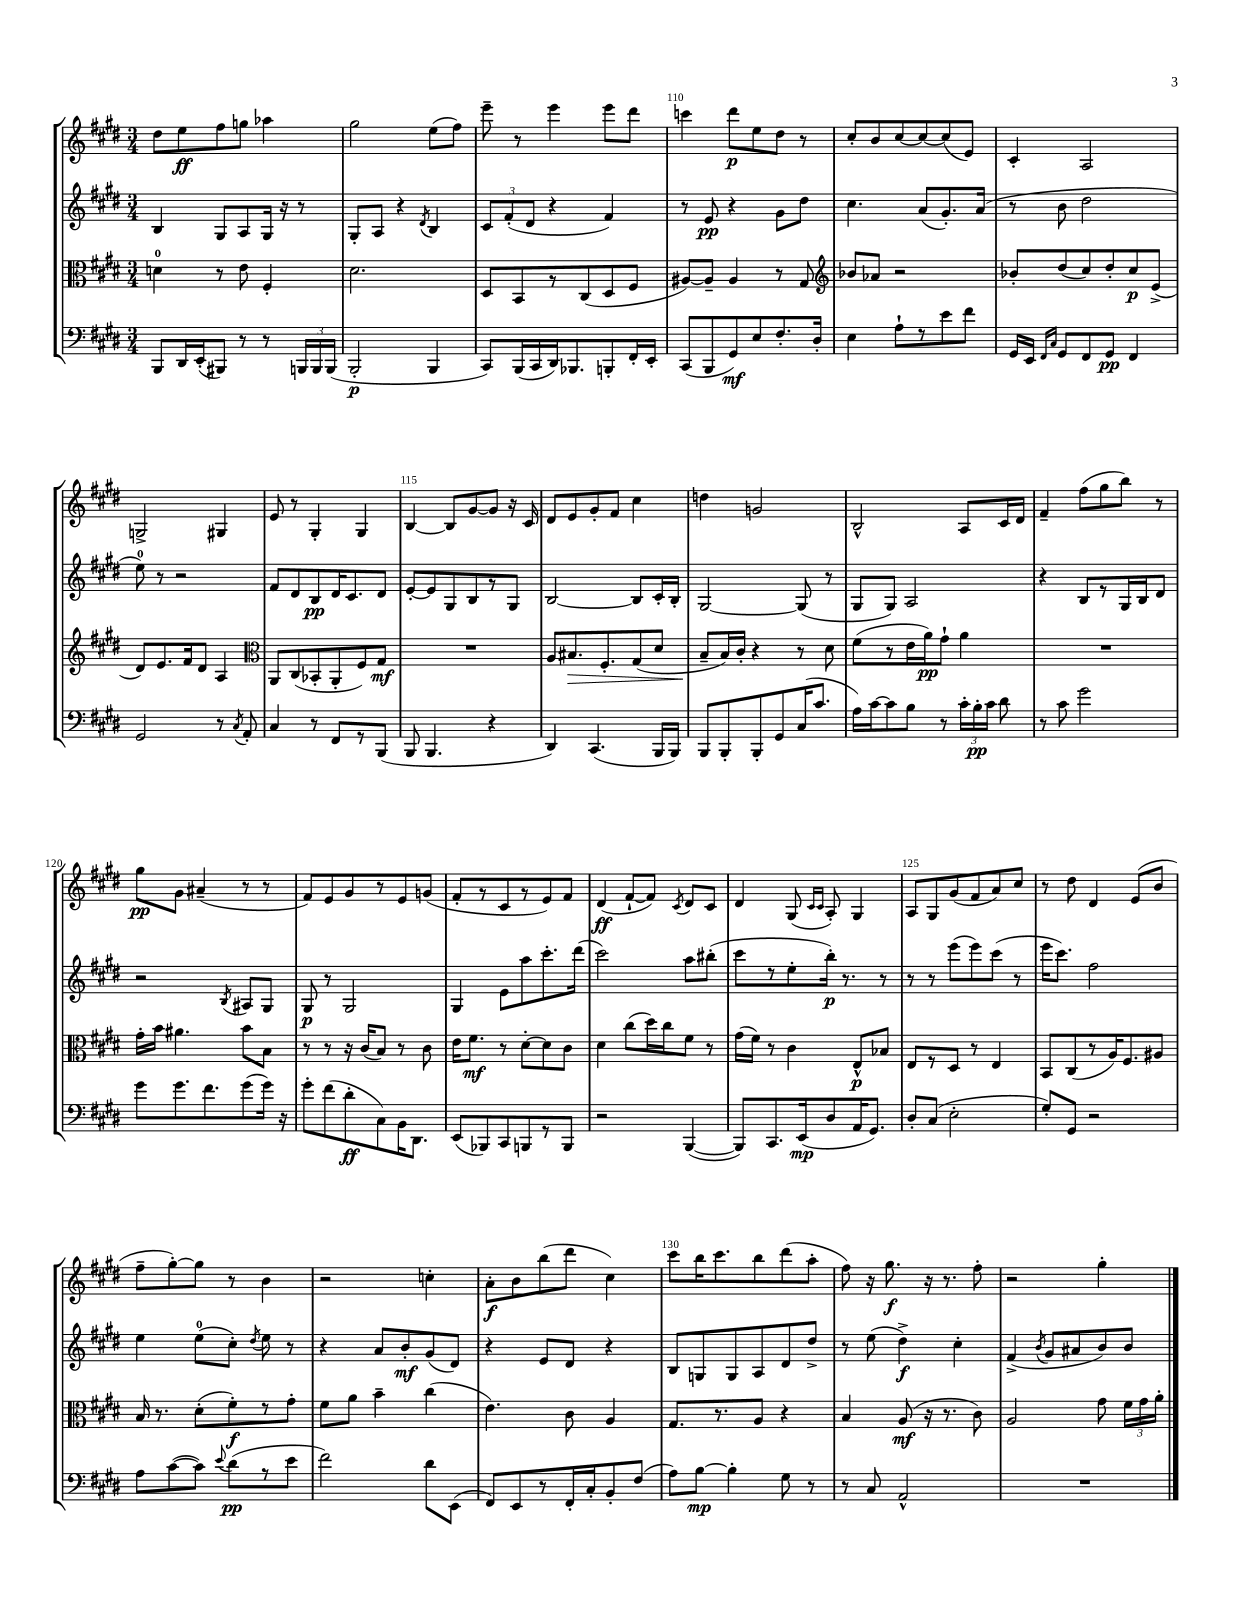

**kern	**dynam	**kern	**dynam	**kern	**dynam	**kern	**dynam
*part4	*part4	*part3	*part3	*part2	*part2	*part1	*part1
*staff4	*staff4	*staff3	*staff3	*staff2	*staff2	*staff1	*staff1
*clefF4	*	*clefC3	*	*clefG2	*	*clefG2	*
*k[f#c#g#d#]	*	*k[f#c#g#d#]	*	*k[f#c#g#d#]	*	*k[f#c#g#d#]	*
*M3/4	*	*M3/4	*	*M3/4	*	*M3/4	*
=107	=107	=107	=107	=107	=107	=107	=107
8BBB/L	.	4dn\	.	4B/	.	8dd#\L	.
16DD#/L	.	.	.	.	.	8ee\	ff
(16EE'/J	.	.	.	.	.	.	.
8BBB#X/J)	.	8r	.	8G#/L	.	8ff#\	.
8r	.	8e\	.	8A/	.	8ggn\J	.
8r	.	4F#'/	.	16G#/Jk	.	4aa-X\	.
.	.	.	.	16r	.	.	.
24BBBn/LL	.	.	.	8r	.	.	.
24BBB/	.	.	.	.	.	.	.
(24BBB/JJ	.	.	.	.	.	.	.
=108	=108	=108	=108	=108	=108	=108	=108
2BBB'/	p	2.d#\	.	8G#'/L	.	2gg#\	.
.	.	.	.	8A/J	.	.	.
.	.	.	.	4r	.	.	.
.	.	.	.	8qd#/	.	.	.
4BBB/	.	.	.	4B/	.	(8ee\L	.
.	.	.	.	.	.	8ff#\J)	.
=109	=109	=109	=109	=109	=109	=109	=109
8CC#/L)	.	8D#/L	.	12c#/L	.	8eee~\	.
.	.	.	.	(12f#'/	.	.	.
(16BBB/L	.	8BB/	.	.	.	8r	.
.	.	.	.	12d#/J	.	.	.
16CC#/	.	.	.	.	.	.	.
16DD#/J)	.	8r	.	4r	.	4eee\	.
8.BBB-X/	.	.	.	.	.	.	.
.	.	(8C#/	.	.	.	.	.
8BBBn'/	.	8D#/	.	4f#/)	.	8eee\L	.
16FF#'/L	.	8F#/J	.	.	.	8ddd#\J	.
16EE'/JJ	.	.	.	.	.	.	.
=110	=110	=110	=110	=110	=110	=110	=110
(8CC#/L	.	[8A#X/L)	.	8r	.	4cccn\	.
8BBB/	.	8A#~/J]	.	8e/	pp	.	.
8GG#/)	mf	4A#/	.	4r	.	8ddd#\L	p
8E/	.	.	.	.	.	8ee\	.
8.F#'/	.	8r	.	8g#\L	.	8dd#\J	.
.	.	8G#/	.	8dd#\J	.	8r	.
16D#'/Jk	.	.	.	.	.	.	.
=111	=111	=111	=111	=111	=111	=111	=111
*	*	*clefG2	*	*	*	*	*
4E\	.	8b-X/L	.	4.cc#\	.	8cc#'/L	.
.	.	8a-X/J	.	.	.	8b/	.
8A`\L	.	2r	.	.	.	[8cc#/	.
8r	.	.	.	(8a/L	.	8cc#/_	.
8e\	.	.	.	8.g#'/)	.	(8cc#/]	.
8f#\J	.	.	.	.	.	8e/J)	.
.	.	.	.	(16a/Jk	.	.	.
=112	=112	=112	=112	=112	=112	=112	=112
16GG#/LL	.	8b-X'/L	.	8r	.	4c#'/	.
16EE/JJ	.	.	.	.	.	.	.
16qqFF#/LL	.	.	.	.	.	.	.
16qqC#/JJ	.	.	.	.	.	.	.
8GG#/L	.	(8dd#/	.	8b\	.	.	.
8FF#/	.	8cc#/)	.	2dd#\	.	2A/	.
8GG#/J	pp	8dd#'/	.	.	.	.	.
4FF#/	.	8cc#/	p	.	.	.	.
.	.	(8e^/J	.	.	.	.	.
!!LO:LB:g=z
=113	=113	=113	=113	=113	=113	=113	=113
2GG#/	.	8d#/L)	.	8ee\)	.	2Gn^/	.
.	.	8.e/	.	8r	.	.	.
.	.	.	.	2r	.	.	.
.	.	16f#/k	.	.	.	.	.
.	.	8d#/J	.	.	.	.	.
8r	.	4A/	.	.	.	4G#X/	.
8qC#/	.	.	.	.	.	.	.
8AA'/	.	.	.	.	.	.	.
=114	=114	=114	=114	=114	=114	=114	=114
*	*	*clefC3	*	*	*	*	*
4C#/	.	8AA/L	.	8f#/L	.	8e/	.
.	.	(8C#/	.	8d#/	.	8r	.
8r	.	8BB-X'/	.	8B/	pp	4G#'/	.
8FF#/L	.	8AA'/	.	16d#/K	.	.	.
.	.	.	.	8.c#/	.	.	.
8r	.	8F#/)	.	.	.	4G#/	.
(8BBB/J	.	8G#/J	mf	8d#/J	.	.	.
=115	=115	=115	=115	=115	=115	=115	=115
8BBB/	.	2.r	.	[8e'/L	.	[4B/	.
4.BBB/	.	.	.	8e/]	.	.	.
.	.	.	.	8G#/	.	8B/L]	.
.	.	.	.	8B/	.	[8g#/	.
4r	.	.	.	8r	.	8g#/J]	.
.	.	.	.	8G#/J	.	16r	.
.	.	.	.	.	.	16c#/	.
=116	=116	=116	=116	=116	=116	=116	=116
4DD#/)	.	8A/L	.	[2B/	.	8d#/L	.
!	!	!	!LO:HP:b	!	!	!	!
.	.	8.B#X/	>	.	.	8e/	.
(4.CC#/	.	.	.	.	.	8g#'/	.
.	.	8.F#'/	.	.	.	.	.
.	.	.	.	.	.	8f#/J	.
.	.	(8G#/	.	8B/L]	.	4cc#\	.
16BBB/LL	.	8d#/J	.	16c#'/L	.	.	.
16BBB/JJ)	.	.	.	16B'/JJ	.	.	.
=117	=117	=117	=117	=117	=117	=117	=117
8BBB/L	.	8B~/L	.	[2G#/	.	4ddn\	.
8BBB'/	.	16B/L)	]	.	.	.	.
.	.	16c#'/JJ	.	.	.	.	.
8BBB'/	.	4r	.	.	.	2gn/	.
8GG#/	.	.	.	.	.	.	.
(16C#/K	.	8r	.	(8G#/]	.	.	.
8.c#/J	.	.	.	.	.	.	.
.	.	8d#\	.	8r	.	.	.
=118	=118	=118	=118	=118	=118	=118	=118
16A\LL)	.	(8f#\L	.	8G#/L	.	2B^^/	.
[16c#\J	.	.	.	.	.	.	.
8c#\]	.	8r	.	8G#/J)	.	.	.
8B\J	.	16e\L	.	2A/	.	.	.
.	.	16a\J)	pp	.	.	.	.
8r	.	8g#`\J	.	.	.	.	.
24c#'\LL	.	4a\	.	.	.	8A/L	.
24B'\	pp	.	.	.	.	.	.
24c#\JJ	.	.	.	.	.	.	.
8d#\	.	.	.	.	.	16c#/L	.
.	.	.	.	.	.	16d#/JJ	.
=119	=119	=119	=119	=119	=119	=119	=119
8r	.	2.r	.	4r	.	4f#~/	.
8c#\	.	.	.	.	.	.	.
2g#\	.	.	.	8B/L	.	(8ff#\L	.
.	.	.	.	8r	.	8gg#\	.
.	.	.	.	16G#/L	.	8bb\J)	.
.	.	.	.	16B/J	.	.	.
.	.	.	.	8d#/J	.	8r	.
!!LO:LB:g=z
=120	=120	=120	=120	=120	=120	=120	=120
8g#\L	.	16g#'\LL	.	2r	.	8gg#\L	pp
.	.	16b\JJ	.	.	.	.	.
8.g#\	.	4.a#X\	.	.	.	8g#\J	.
.	.	.	.	.	.	(4a#X~/	.
8.f#\	.	.	.	.	.	.	.
.	.	.	.	8qB/	.	.	.
(8g#\	.	8b\L	.	8A#X/L	.	8r	.
16g#\Jk)	.	8B\J	.	8G#/J	.	8r	.
16r	.	.	.	.	.	.	.
=121	=121	=121	=121	=121	=121	=121	=121
8g#'\L	.	8r	.	8G#/	p	8f#/L)	.
(8f#\	.	8r	.	8r	.	8e/	.
8d#'\	ff	16r	.	2G#/	.	8g#/	.
.	.	(16c#/KL	.	.	.	.	.
8C#\)	.	8B/J)	.	.	.	8r	.
16BB\K	.	8r	.	.	.	8e/	.
8.DD#\J	.	.	.	.	.	.	.
.	.	8c#\	.	.	.	(8gn/J	.
=122	=122	=122	=122	=122	=122	=122	=122
(8EE/L	.	16e\KL	.	4G#/	.	8f#'/L	.
.	.	8.f#\J	mf	.	.	.	.
8BBB-X/)	.	.	.	.	.	8r	.
8CC#/	.	8r	.	8e\L	.	8c#/	.
8BBBn/	.	[8d#'\L	.	8aa\	.	8r	.
8r	.	8d#\]	.	8.ccc#'\	.	8e/)	.
8BBB/J	.	8c#\J	.	.	.	8f#/J	.
.	.	.	.	(16ddd#\Jk	.	.	.
=123	=123	=123	=123	=123	=123	=123	=123
2r	.	4d#\	.	2ccc#\)	.	(4d#/	ff
.	.	(8cc#\L	.	.	.	[8f#`/L	.
.	.	16dd#\L)	.	.	.	8f#/J])	.
.	.	16cc#\J	.	.	.	.	.
.	.	.	.	.	.	8qc#/	.
([4BBB/	.	8f#\J	.	8aa\L	.	8d#/L	.
.	.	8r	.	(8bb#X'\J	.	8c#/J	.
=124	=124	=124	=124	=124	=124	=124	=124
8BBB/L])	.	(16g#\LL	.	8ccc#\L	.	4d#/	.
.	.	16f#\JJ)	.	.	.	.	.
8.CC#/	.	8r	.	8r	.	.	.
.	.	4c#\	.	8ee'\	.	(8G#/	.
(16EE/k	mp	.	.	.	.	.	.
.	.	.	.	.	.	16qqc#/LL	.
.	.	.	.	.	.	16qqc#/JJ	.
8D#/	.	.	.	16bb'\Jk)	p	8A'/)	.
.	.	.	.	8.r	.	.	.
16AA/K	.	8E^^/L	p	.	.	4G#/	.
8.GG#/J)	.	.	.	.	.	.	.
.	.	8B-X/J	.	8r	.	.	.
=125	=125	=125	=125	=125	=125	=125	=125
8D#'/L	.	8E/L	.	8r	.	8A/L	.
(8C#/J	.	8r	.	8r	.	8G#/	.
2E'\	.	8D#/J	.	(8eee\L	.	(8g#/	.
.	.	8r	.	8eee\)	.	8f#/	.
.	.	4E/	.	(8ccc#\J	.	8a/)	.
.	.	.	.	8r	.	8cc#/J	.
=126	=126	=126	=126	=126	=126	=126	=126
8G#'/L)	.	8BB/L	.	16eee\KL	.	8r	.
.	.	.	.	8.ccc#\J)	.	.	.
8GG#/J	.	(8C#/	.	.	.	8dd#\	.
2r	.	8r	.	2ff#\	.	4d#/	.
.	.	16A/K)	.	.	.	.	.
.	.	8.F#/	.	.	.	.	.
.	.	.	.	.	.	(8e/L	.
.	.	8A#X/J	.	.	.	8b/J	.
!!LO:LB:g=z
=127	=127	=127	=127	=127	=127	=127	=127
8A\L	.	16B/	.	4ee\	.	8ff#~\L	.
.	.	8.r	.	.	.	.	.
([8c#\	.	.	.	.	.	[8gg#'\)	.
8c#\J])	.	(8d#'\L	.	(8ee\L	.	8gg#\J]	.
8qqe/	.	.	.	.	.	.	.
(8d#\L	pp	8f#'\)	f	8cc#'\J)	.	8r	.
.	.	.	.	8qdd#/	.	.	.
8r	.	8r	.	8ee\	.	4b\	.
8e\J	.	8g#'\J	.	8r	.	.	.
=128	=128	=128	=128	=128	=128	=128	=128
2f#\)	.	8f#\L	.	4r	.	2r	.
.	.	8a\J	.	.	.	.	.
.	.	4b~\	.	8a/L	.	.	.
.	.	.	.	8b'/	mf	.	.
8d#\L	.	(4cc#\	.	(8g#/	.	4ccn'\	.
(8EE\J	.	.	.	8d#/J)	.	.	.
=129	=129	=129	=129	=129	=129	=129	=129
8FF#/L)	.	4.e\)	.	4r	.	8a'\L	f
8EE/	.	.	.	.	.	8b\	.
8r	.	.	.	8e/L	.	(8bb\	.
16FF#'/L	.	8c#\	.	8d#/J	.	8ddd#\J	.
16C#'/J	.	.	.	.	.	.	.
8BB'/	.	4A/	.	4r	.	4cc#\)	.
(8F#/J	.	.	.	.	.	.	.
=130	=130	=130	=130	=130	=130	=130	=130
8A\L)	.	8.G#/L	.	8B/L	.	8ccc#\L	.
[8B\J	mp	.	.	8Gn/	.	16bb\K	.
.	.	8.r	.	.	.	8.ccc#\	.
4B'\]	.	.	.	8G/	.	.	.
.	.	8A/J	.	8A/	.	8bb\	.
8G#\	.	4r	.	8d#/	.	(8ddd#\	.
8r	.	.	.	8dd#^/J	.	8aa'\J	.
=131	=131	=131	=131	=131	=131	=131	=131
8r	.	4B/	.	8r	.	8ff#\)	.
8C#/	.	.	.	(8ee\	.	16r	.
.	.	.	.	.	.	8.gg#\	f
2AA^^/	.	(8A/	mf	4dd#^\)	f	.	.
.	.	16r	.	.	.	16r	.
.	.	8.r	.	.	.	8.r	.
.	.	.	.	4cc#'\	.	.	.
.	.	8c#\)	.	.	.	8ff#'\	.
=132	=132	=132	=132	=132	=132	=132	=132
2.r	.	2A/	.	(4f#^/	.	2r	.
.	.	.	.	8qb/	.	.	.
.	.	.	.	8g#/L	.	.	.
.	.	.	.	8a#X/	.	.	.
.	.	8g#\	.	8b/)	.	4gg#'\	.
.	.	24f#\LL	.	8b/J	.	.	.
.	.	24g#\	.	.	.	.	.
.	.	24a'\JJ	.	.	.	.	.
==	==	==	==	==	==	==	==
*-	*-	*-	*-	*-	*-	*-	*-
